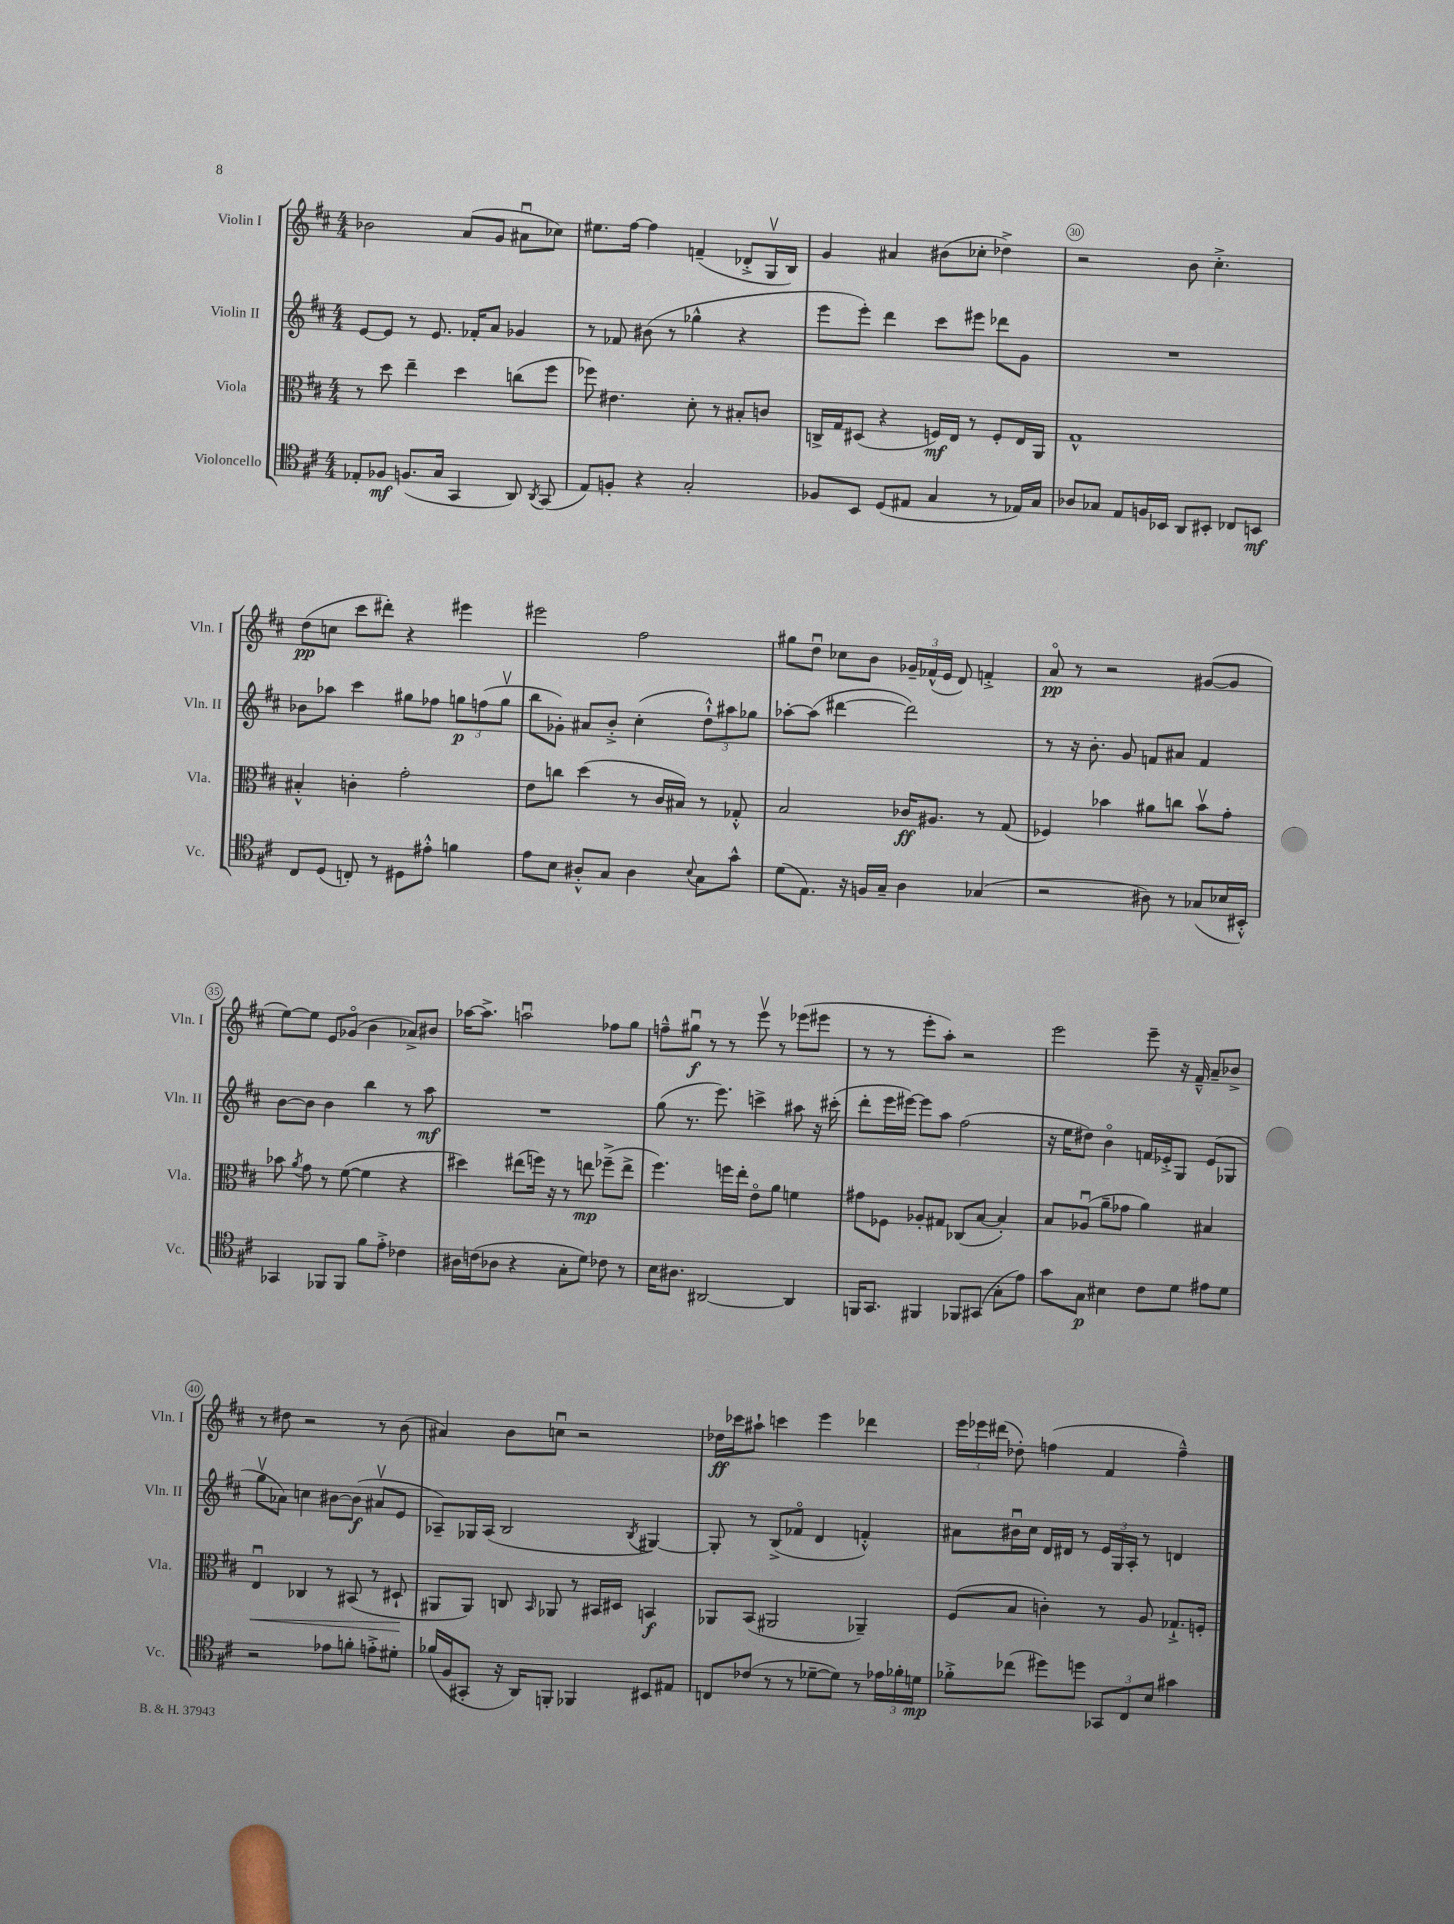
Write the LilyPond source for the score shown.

<<
\new StaffGroup <<
\new Staff = "s0" \with { instrumentName = "Violin I" shortInstrumentName = "Vln. I" } {
    \clef treble \key d \major \numericTimeSignature \time 4/4
    \autoBeamOff bes'2 a'8[( g'8] ais'8[\downbow ces''8]) |
    eis''8.[ fis''16]~ fis''4 f'4--( des'8[-.-> g16\upbow b16]) |
    g'4 ais'4 bis'8[( ces''8]-. des''4->) |
    r2 b'8 cis''4.-.-> |
    d''8[\pp( c''8] cis'''8[ dis'''8]-.) r4 eis'''4 |
    eis'''2 fis''2 |
    gis''8[ d''8]\downbow ces''8[ b'8] \tuplet 3/2 { ges'16[-- fes'16-^( e'16] } d'8) f'4-.-> |
    a'8\flageolet\pp r8 r2 gis'8[~( gis'8] |
    e''8[~) e''8] e'8[ ges'8]\flageolet( b'4 aes'8[->) bis'8] |
    aes''16[~ aes''8.]-> a''2\downbow fes''8[ g''8] |
    f''8[---^ gis''8]\downbow\f r8 r8 e'''8\upbow r8 ees'''8[( eis'''8] |
    r8 r8 e'''8[-. a''8]-.) r2 |
    e'''2 e'''8-- r16 fis'16---^ a'8[-- bes'8]-> |
    r8 dis''8 r2 r8 b'8( |
    ais'4) b'8[ c''8]\downbow r2 |
    des''16[\ff ces'''16 ais''8]-! c'''4 e'''4 des'''4 |
    \tuplet 3/2 { e'''16[ ees'''16 dis'''16]( } des''8-.) f''4( fis'4 f''4---^) \bar "|." |
}
\new Staff = "s1" \with { instrumentName = "Violin II" shortInstrumentName = "Vln. II" } {
    \clef treble \key d \major \numericTimeSignature \time 4/4
    \autoBeamOff e'8[~ e'8] r8 e'8. fes'16[-. a'8] ges'4 |
    r8 fes'8 bis'8( r8 ges''4-^ r4 |
    e'''8[ e'''8]-.) d'''4 cis'''8[ eis'''8] des'''8[ g'8] |
    R1 |
    bes'8[ aes''8] cis'''4 gis''8[ fes''8] \tuplet 3/2 { g''8[\p f''8( g''8]\upbow } |
    b''8[ ges'8]-.) ais'8[ b'8]-.-> cis''4-.( \tuplet 3/2 { d''8[-!-^) ais''8 ges''8] } |
    aes''8[~-. aes''8]( dis'''4~ dis'''2) |
    r8 r16 b'8.-. g'8 f'8[ ais'8] f'4 |
    b'8[~ b'8] b'4 b''4 r8 a''8\mf |
    R1 |
    g''8( r8. e'''8.) c'''4-> ais''8 r16 cis'''16-.( |
    d'''8[-. e'''16 eis'''16]~) eis'''8[ a''8] fis''2( |
    r16 e''16[ dis''8]) b'4\flageolet f'16[ ees'16-.-> g8] ees'8[( ges8] |
    g''8[\upbow aes'8]) c''4 bis'8[~ bis'8]\f( ais'8[\upbow e'8] |
    aes8[--) ges16 aes16]( b2 \acciaccatura { b8 } gis4~) |
    gis8-. r8 b8[->( fes'8]\flageolet d'4 f'4-.-^) |
    ais'8[ bis'16\downbow cis''16] d'16[ dis'16] r8 \tuplet 3/2 { e'16[ g16 a16]-. } r8 d'4 \bar "|." |
}
\new Staff = "s2" \with { instrumentName = "Viola" shortInstrumentName = "Vla." } {
    \clef alto \key d \major \numericTimeSignature \time 4/4
    \autoBeamOff r8 d''8 e''4-- d''4 c''8[( fis''8] |
    fes''8) eis'4. d'8-. r8 bis8[-. c'8] |
    c16[-> g16 dis8]( r4 f16[\mf) e16] r8 f8[-. e16 a,16] |
    g1-^ |
    bis4-.-^ c'4-. g'2-. |
    e'8[ c''8] d''4( r8 cis'16[ bis16]) r8 ges8-.-^ |
    b2 ces'16[\ff ais8.] r8 g8( |
    fes4) bes'4 ais'8[ c''8] bes'8[\upbow g'8]-. |
    bes'8 \acciaccatura { a'8 } g'8 r8 fis'8~( fis'4 r4 |
    dis''4) eis''8[( f''16]) r16 r8 e''8\mp fes''8[--->( e''8]-> |
    fis''4.) f''16[ e''16]-. e'8[\flageolet a'8] f'4 |
    gis'8[ fes8] aes8[-. gis8] ces8[( b8]~ b4-.) |
    b8[ aes8]\downbow( a'8[-- ges'8] a'4) bis4 |
    e4\downbow\< ces4 r8 bis,8( r8 dis8-!\! |
    ais,8[ ais,8]) c8 \grace { b,16 } aes,8 r8 bis,16[ dis16] b,4\f |
    aes,8[ b,8]( ais,2 aes,4--) |
    fis8[( b8] c'4-.) r8 a8 ges8.[-!-> f16]-. \bar "|." |
}
\new Staff = "s3" \with { instrumentName = "Violoncello" shortInstrumentName = "Vc." } {
    \clef tenor \key d \major \numericTimeSignature \time 4/4
    \autoBeamOff ees8[-. fes8]\mf f8.[( g16] g,4 a,8) \acciaccatura { a,8 } g,8( |
    e8[) f8]-. r4 g2-. |
    fes8[ b,8] d8[( eis8] g4 r8 ees16[) g16] |
    aes8[ ges8] e8[ f16 bes,16] a,8[ bis,8]-. ces8[ b,8]\mf |
    cis8[ d8]( c8-.) r8 dis8[ eis'8]-.-^ f'4 |
    e'8[ b8] ais8[-.-^ g8] ais4 \appoggiatura { b8 } g8[ g'8]-^ |
    d'8[( e8.]) r16 f16[ g16]-- a4 ges4( |
    r2 ais8) r8 ges8[( bes16 bis,16]-.-^) |
    ges,4 fes,8[ fes,8] fis'8[ e'8]-.-> ces'4 |
    ais16[ c'16( aes8] r4 g8[-. d'8]) ces'8 r8 |
    b16[ ais8.] ais,2~ ais,4 |
    f,16[ g,8.] fis,4 fes,8[ gis,8]( g8[-. e'8]) |
    g'8[ g8]\p bis4 cis'8[ d'8] eis'8[ d'8] |
    r2 ees'8[ f'8]-. e'8[-.-> dis'8]-. |
    fes'16[( fis16 gis,8]-. r16 a,16[) f,8]-. fes,4 bis,8[ eis8] |
    c8[ ces'8]( r8 r8 des'8[~-- des'8]) r8 \tuplet 3/2 { ees'16[ fes'16-. d'16]\mp } |
    fes'8[-.-> ces''8]( dis''8[) d''8] \tuplet 3/2 { ges,8[ cis8 b8] } gis'4 \bar "|." |
}
>>
>>
\layout { \context { \Score currentBarNumber = #27 \override BarNumber.break-visibility = ##(#f #t #t) barNumberVisibility = #(every-nth-bar-number-visible 5) \override BarNumber.stencil = #(make-stencil-circler 0.1 0.3 ly:text-interface::print) } }
